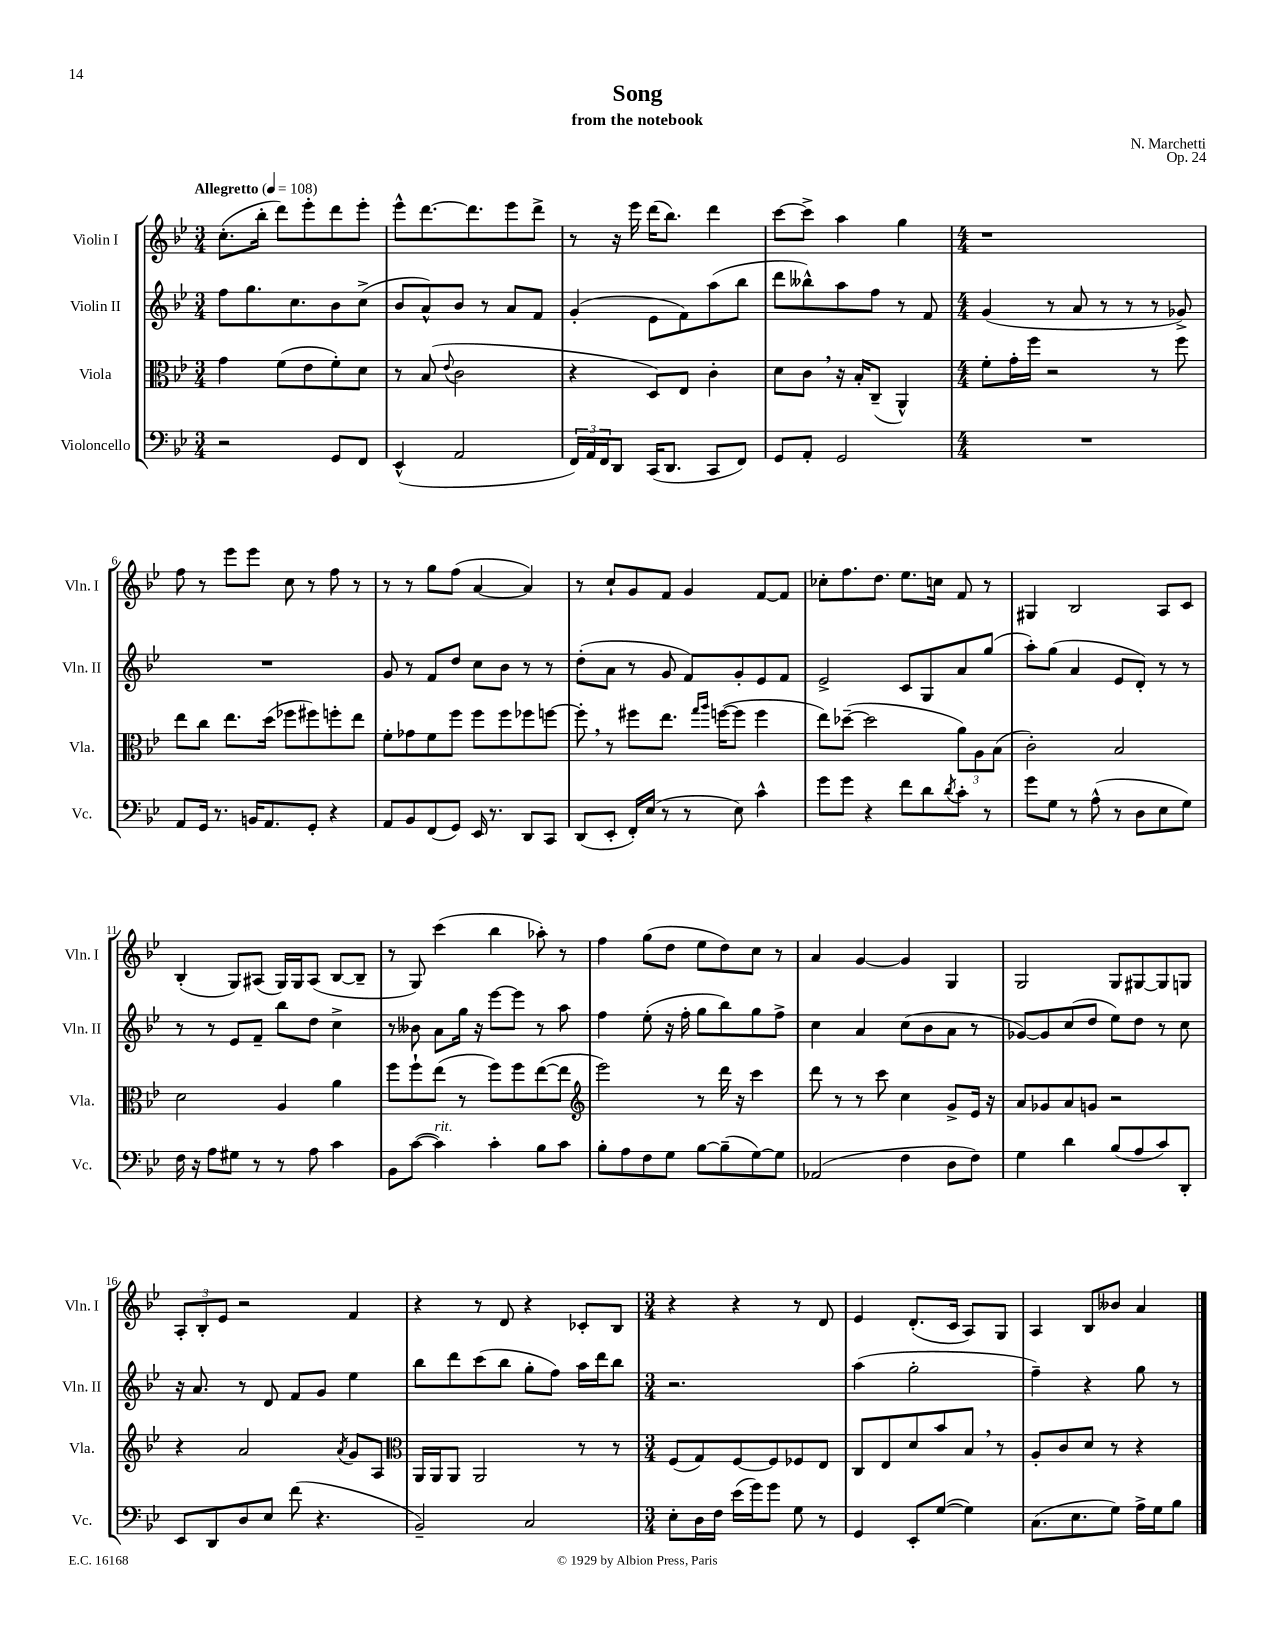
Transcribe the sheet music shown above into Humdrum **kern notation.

**kern	**kern	**kern	**kern
*staff4	*staff3	*staff2	*staff1
*clefF4	*clefC3	*clefG2	*clefG2
*k[b-e-]	*k[b-e-]	*k[b-e-]	*k[b-e-]
*M3/4	*M3/4	*M3/4	*M3/4
*MM108	*MM108	*MM108	*MM108
2r	4g	8ff	(8.cc'
.	.	8.gg	.
.	.	.	16bb-'
.	(8f	.	8ddd)
.	.	8.cc	.
.	8e-	.	8eee-'
8GG	8f')	8b-	8ddd
8FF	8d	(8cc^	8eee-'
=	=	=	=
(4EE-^^	8r	8b-	8eee-^^
.	(8B-	8a^^)	[8.ddd
.	8qqe-	.	.
2AA	2c	8b-	.
.	.	.	8.ddd]
.	.	8r	.
.	.	8a	8eee-
.	.	8f	8ddd^
=	=	=	=
24FF)	4r	(4g'	8r
24AA	.	.	.
24FF	.	.	.
8DD	.	.	16r
.	.	.	16eee-
(16CC	8D)	8e-	(16ddd
8.DD	.	.	8.bb-)
.	8E-	8f)	.
8CC	4c'	(8aa	4ddd
8FF)	.	8bb-	.
=	=	=	=
8GG	8d	8ddd	[8ccc
8AA'	8c	8bb--^^)	8ccc^]
2GG	16r	8aa	4aa
.	16B-'	.	.
.	(8C~	8ff	.
.	4AA^^)	8r	4gg
.	.	8f	.
=	=	=	=
*M4/4	*M4/4	*M4/4	*M4/4
1r	8f'	(4g	1r
.	16g'	.	.
.	16ff	.	.
.	2r	8r	.
.	.	8a	.
.	.	8r	.
.	.	8r	.
.	8r	8r	.
.	8ff	8g-^)	.
=	=	=	=
8AA	8ee-	1r	8ff
16GG	8cc	.	8r
8.r	.	.	.
.	8.ee-	.	8eee-
16BB	.	.	8eee-
8.AA	(16dd	.	.
.	8ff-	.	8cc
8GG'	8ff#)	.	8r
4r	8ff'	.	8ff
.	8ee-	.	8r
=	=	=	=
8AA	8f'	8g	8r
8BB-	8g-	8r	8r
(8FF	8f	8f	8gg
8GG)	8ff	8dd	(8ff
16EE-	8ff	8cc	[4a
8.r	.	.	.
.	8ff	8b-	.
8DD	8ff-	8r	4a])
8CC	[8ff	8r	.
=	=	=	=
(8DD	8ff']	(8dd'	8r
8EE-'	8r	8a	8cc`
16FF')	8ff#	8r	8g
(16E-	.	.	.
8r	8.ee-	8g	8f
8r	.	8f)	4g
.	16qqgg	.	.
.	16qqaa	.	.
.	([16ff	.	.
8E-)	8ff]	8g'	.
4c^^	4ff	8e-	[8f
.	.	8f	8f]
=	=	=	=
8g	8ee-)	2e-^	8cc-'
8g	([8dd-~	.	8.ff
4r	2dd-]	.	.
.	.	.	8.dd
8f	.	8c	8.ee-
8d	.	8G	.
.	.	.	16cc
8qd	.	.	.
8c'	12a)	8a	8f
.	12A	.	.
8r	.	(8gg	8r
.	(12B-	.	.
=	=	=	=
8g	2c')	8aa')	4G#
8G	.	(8gg	.
8r	.	4a	2B-
(8A^^	.	.	.
8r	2B-	8e-	.
8D	.	8d')	.
8E-	.	8r	8A
8G)	.	8r	8c
=	=	=	=
16F	2d	8r	(4B-'
16r	.	.	.
8A	.	8r	.
8G#	.	8e-	8G)
8r	.	8f~	(8A#
8r	4A	8bb-	16G)
.	.	.	16G
8A	.	8dd	(8A#
4c	4a	4cc^	[8B-
.	.	.	8B-~]
=	=	=	=
8BB-	8ff	8r	8r
([8c	8ff`	8b--	8G)
4c])	(8ee-	8a	(4ccc
.	8r	16gg	.
.	.	16r	.
4c'	8ff)	[8eee-	4bb-
.	8ff	8eee-]	.
8B-	([8ee-	8r	8aa-')
8c	8ee-]	8aa	8r
=	=	=	=
*	*clefG2	*	*
8B-'	2eee-)	4ff	4ff
8A	.	.	.
8F	.	(8ee-'	(8gg
8G	.	16r	8dd
.	.	16ff'	.
[8B-	8r	8gg	8ee-
(8B-~]	16ddd	8bb-)	8dd)
.	16r	.	.
[8G)	4ccc	8gg	8cc
8G]	.	8ff^	8r
=	=	=	=
(2AA-	8ddd	4cc	4a
.	8r	.	.
.	8r	4a	[4g
.	8ccc	.	.
4F	4cc	(8cc	4g]
.	.	8b-	.
8D	8g^	8a	4G
8F)	16e-	8r	.
.	16r	.	.
=	=	=	=
4G	8a	[8g-)	2G
.	8g-	8g-]	.
4d	8a	(8cc	.
.	8g	8dd	.
(8B-	2r	8ee-)	8G
8A	.	8dd	[8G#
8c)	.	8r	8G#]
8DD'	.	8cc	8G
=	=	=	=
8EE-	4r	16r	12A'
.	.	8.a	.
.	.	.	12B-'
8DD	.	.	.
.	.	.	12e-
8D	2a	8r	2r
8E-	.	8d	.
(8f	.	8f	.
4.r	.	8g	.
.	8qa	.	.
.	8g	4ee-	4f
.	8A	.	.
=	=	=	=
*	*clefC3	*	*
2BB-~)	16AA	8bb-	4r
.	16AA	.	.
.	8AA	8ddd	.
.	2AA	(8ccc	8r
.	.	8bb-	8d
2C	.	8gg'	4r
.	.	8ff)	.
.	8r	16aa	8c-'
.	.	16ddd	.
.	8r	8bb-	8B-
=	=	=	=
*M3/4	*M3/4	*M3/4	*M3/4
8E-'	(8F	2.r	4r
16D	8G)	.	.
16F	.	.	.
(16e-	[8F	.	4r
16g)	.	.	.
8g	8F]	.	.
8G	8F-	.	8r
8r	8E-	.	8d
=	=	=	=
4GG	8C	(4aa	4e-
.	8E-	.	.
8EE-'	8d	2gg'	(8.d'
([8G	8b-	.	.
.	.	.	16c
4G])	8B-	.	8A)
.	8r	.	8G
=	=	=	=
(8.C	8A'	4ff~)	4A
.	8c	.	.
8.E-	.	.	.
.	8d	4r	8B-
8G)	8r	.	8b--
16A^	4r	8gg	4a
16G	.	.	.
8B-	.	8r	.
==	==	==	==
*-	*-	*-	*-
